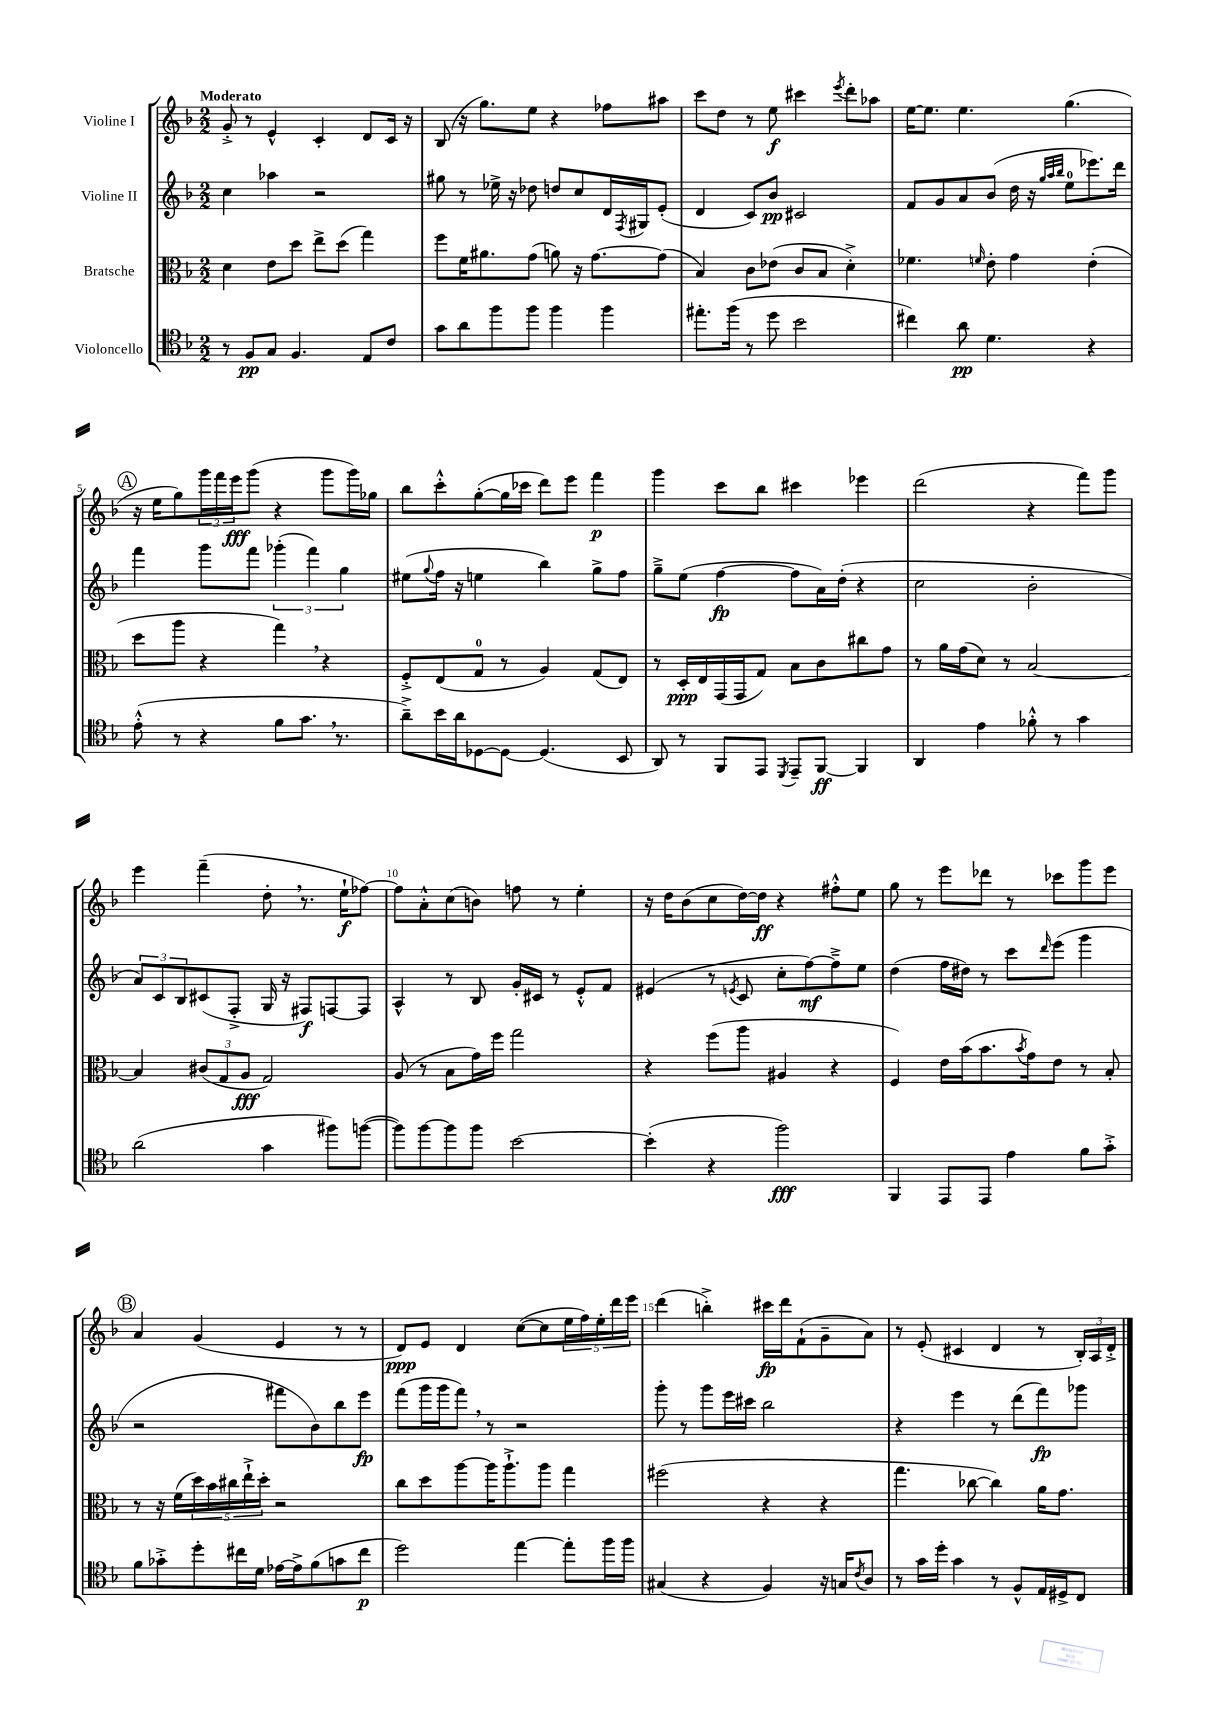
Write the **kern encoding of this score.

**kern	**dynam	**kern	**dynam	**kern	**dynam	**kern	**dynam
*part4	*part4	*part3	*part3	*part2	*part2	*part1	*part1
*staff4	*staff4	*staff3	*staff3	*staff2	*staff2	*staff1	*staff1
*I"Violoncello	*	*I"Bratsche	*	*I"Violine II	*	*I"Violine I	*
*clefC4	*	*clefC3	*	*clefG2	*	*clefG2	*
*k[b-]	*	*k[b-]	*	*k[b-]	*	*k[b-]	*
*M2/2	*	*M2/2	*	*M2/2	*	*M2/2	*
=1	=1	=1	=1	=1	=1	=1	=1
!	!	!	!	!	!	!LO:TX:a:B:t=Moderato	!
8r	.	4d\	.	4cc\	.	8g'^/	.
8F/L	pp	.	.	.	.	8r	.
8G/J	.	8e\L	.	4aa-X\	.	4e^^/	.
4.F/	.	8dd\J	.	.	.	.	.
.	.	8ee^\L	.	2r	.	4c'/	.
.	.	(8dd\J	.	.	.	.	.
8E/L	.	4gg\)	.	.	.	8d/L	.
8c/J	.	.	.	.	.	16c/Jk	.
.	.	.	.	.	.	16r	.
=2	=2	=2	=2	=2	=2	=2	=2
8g\L	.	8ff\L	.	8gg#X\	.	(8B-/	.
8a\	.	16f\K	.	8r	.	16r	.
.	.	8.a#X\	.	.	.	8.gg\L)	.
8ff\	.	.	.	16ee-X^\	.	.	.
.	.	.	.	16r	.	.	.
8ff\J	.	(8g\J	.	8dd-X\	.	8ee\J	.
4ff\	.	8an\)	.	8ddn/L	.	4r	.
.	.	16r	.	8cc/	.	.	.
.	.	[8.g\L	.	.	.	.	.
4ff\	.	.	.	16d/L	.	8ff-X\L	.
.	.	.	.	8qF/	.	.	.
.	.	.	.	16G#X/J	.	.	.
.	.	(8g\J]	.	(8e'/J	.	8aa#X\J	.
=3	=3	=3	=3	=3	=3	=3	=3
8.ee#X'\L	.	4B-/)	.	4d/	.	8ccc\L	.
.	.	.	.	.	.	8dd\J	.
(16ff\Jk	.	.	.	.	.	.	.
8r	.	8c\L	.	8c/L)	.	8r	.
8dd\	.	(8e-X\J	.	8b-/J	pp	8ee\	f
2b-\	.	8c/L	.	2c#X/	.	4ccc#X\	.
.	.	8B-/J	.	.	.	.	.
.	.	.	.	.	.	8qeee/	.
.	.	4d'^\)	.	.	.	8ddd'\L	.
.	.	.	.	.	.	8aa-X\J	.
=4	=4	=4	=4	=4	=4	=4	=4
4cc#X\)	.	4.f-X\	.	8f/L	.	[16ee\KL	.
.	.	.	.	.	.	8.ee\J]	.
.	.	.	.	8g/	.	.	.
8a\	pp	.	.	8a/	.	4.ee\	.
.	.	16qqfn/	.	.	.	.	.
4.d\	.	8e'\	.	(8b-/J	.	.	.
.	.	4g\	.	16dd\	.	.	.
.	.	.	.	16r	.	.	.
.	.	.	.	32qqgg/LLL	.	.	.
.	.	.	.	32qqaa/	.	.	.
.	.	.	.	32qqbb-/JJJ	.	.	.
.	.	.	.	8ee\L	.	(4.gg\	.
4r	.	(4e'\	.	8.eee-X\)	.	.	.
.	.	.	.	16ddd\Jk	.	.	.
!!LO:LB:g=z
!!LO:REH:place=s1:t=A
=5	=5	=5	=5	=5	=5	=5	=5
(8e'^^\	.	8dd\L	.	4fff\	.	16r	.
.	.	.	.	.	.	16ee\KL	.
8r	.	8aa\J	.	.	.	8gg\)	.
4r	.	4r	.	8ggg\L	.	24ggg\L	.
.	.	.	.	.	.	24fff\	.
.	.	.	.	.	.	24eee\J	fff
.	.	.	.	8fff\J	.	(8ggg\J	.
8f\L	.	4gg,\)	.	(6ggg-X'\	.	4r	.
8.g,\J	.	.	.	.	.	.	.
.	.	.	.	6fff\)	.	.	.
.	.	4r	.	.	.	8ggg\L	.
8.r	.	.	.	.	.	.	.
.	.	.	.	6gg\	.	.	.
.	.	.	.	.	.	16ggg\L)	.
.	.	.	.	.	.	16gg-X\JJ	.
=6	=6	=6	=6	=6	=6	=6	=6
8a~^\L)	.	8F'^/L	.	(8ee#X\L	.	8bb-\L	.
.	.	.	.	8qqgg/	.	.	.
16b-\L	.	(8E/	.	16ff\Jk	.	8ccc'^^\	.
16a\J	.	.	.	16r	.	.	.
[8D-X\	.	8G/J	.	4een\	.	([8gg'\	.
8D-\J_	.	8r	.	.	.	16gg\L]	.
.	.	.	.	.	.	16ccc-X\JJ	.
(4.D-/]	.	4A/)	.	4bb-\)	.	8ddd\L)	.
.	.	.	.	.	.	8eee\J	.
.	.	(8G/L	.	8gg^\L	.	4fff\	p
8BB-/	.	8E/J)	.	8ff\J	.	.	.
=7	=7	=7	=7	=7	=7	=7	=7
8AA/)	.	8r	.	8gg~^\L	.	4ggg\	.
8r	.	16D'/LL	ppp	(8ee\J	.	.	.
.	.	16E/	.	.	.	.	.
8FF/L	.	(16GG/	.	[4ff\	fp	8ccc\L	.
.	.	16GG/J	.	.	.	.	.
8EE/J	.	8G/J)	.	.	.	8bb-\J	.
8qDD/	.	.	.	.	.	.	.
8EE~/L	.	8B-\L	.	8ff\L]	.	4ccc#X\	.
[8FF/J	ff	8c\	.	16a\L)	.	.	.
.	.	.	.	(16dd'\JJ	.	.	.
4FF/]	.	8cc#X\	.	4r	.	4eee-X\	.
.	.	8g\J	.	.	.	.	.
=8	=8	=8	=8	=8	=8	=8	=8
4AA/	.	8r	.	2cc\	.	(2ddd\	.
.	.	16a\LL	.	.	.	.	.
.	.	(16g\J	.	.	.	.	.
4e\	.	8d\J)	.	.	.	.	.
.	.	8r	.	.	.	.	.
8f-X'^^\	.	[2B-/	.	2b-'\	.	4r	.
8r	.	.	.	.	.	.	.
4g\	.	.	.	.	.	8fff\L)	.
.	.	.	.	.	.	8ggg\J	.
!!LO:LB:g=z
=9	=9	=9	=9	=9	=9	=9	=9
(2a\	.	4B-/]	.	12a/L)	.	4eee\	.
.	.	.	.	12c/	.	.	.
.	.	.	.	12B-/	.	.	.
.	.	(12c#X/L	.	(8c#X/	.	(4fff~\	.
.	.	12G/	.	.	.	.	.
.	.	.	.	8F'^/J	.	.	.
.	.	12A/J	fff	.	.	.	.
4g\	.	2G/)	.	16G/	.	8dd',\	.
.	.	.	.	16r	.	.	.
.	.	.	.	8F#X/L)	f	8.r	.
8ff#X\L)	.	.	.	[8Fn/	.	.	.
.	.	.	.	.	.	16ee`\KL	f
([8ffn\J	.	.	.	8F/J]	.	[8ff-X\J)	.
=10	=10	=10	=10	=10	=10	=10	=10
8ff\L])	.	(8A/	.	4A^^/	.	8ff-\L]	.
[8ff\	.	8r	.	.	.	8a'^^\	.
8ff\]	.	8B-\L	.	8r	.	(8cc\	.
8ff\J	.	16g\L)	.	8B-/	.	8bn\J)	.
.	.	16ff\JJ	.	.	.	.	.
[2b-\	.	2gg\	.	16g'/LL	.	8ffn\	.
.	.	.	.	16c#X/JJ	.	.	.
.	.	.	.	8r	.	8r	.
.	.	.	.	8e'^^/L	.	4ee'\	.
.	.	.	.	8f/J	.	.	.
=11	=11	=11	=11	=11	=11	=11	=11
(4b-'\]	.	4r	.	(4e#X/	.	16r	.
.	.	.	.	.	.	16dd\KL	.
.	.	.	.	.	.	(8b-\	.
4r	.	(8ff\L	.	8r	.	8cc\	.
.	.	.	.	8qen/	.	.	.
.	.	8aa\J	.	8c/	.	[16dd\L)	.
.	.	.	.	.	.	16dd\JJ]	ff
2ff\)	fff	4A#X/	.	8cc'\L	.	4r	.
.	.	.	.	[8ff\)	mf	.	.
.	.	4r	.	8ff~^\]	.	8ff#X'^^\L	.
.	.	.	.	8ee\J	.	8ee\J	.
=12	=12	=12	=12	=12	=12	=12	=12
4FF/	.	4F/)	.	(4dd\	.	8gg\	.
.	.	.	.	.	.	8r	.
8EE/L	.	16e\LL	.	16ff\LL	.	8eee\L	.
.	.	(16b-\J	.	16dd#X\JJ)	.	.	.
8EE/J	.	8.b-\	.	8r	.	8ddd-X\J	.
4e\	.	.	.	8ccc\L	.	8r	.
.	.	8qb-/	.	.	.	.	.
.	.	16g\k)	.	.	.	.	.
.	.	.	.	16qqddd/	.	.	.
.	.	8e\J	.	(8eee\J	.	8ccc-X\L	.
8f\L	.	8r	.	4ggg\	.	8ggg\	.
8g'^\J	.	8B-'/	.	.	.	8eee\J	.
!!LO:LB:g=z
!!LO:REH:place=s1:t=B
=13	=13	=13	=13	=13	=13	=13	=13
8f\L	.	8r	.	2r	.	4a/	.
8g-X'^\	.	16r	.	.	.	.	.
.	.	(16f\LL	.	.	.	.	.
8dd'\	.	20dd\)	.	.	.	(4g/	.
.	.	20b-\	.	.	.	.	.
.	.	20cc#X\	.	.	.	.	.
16cc#X\L	.	.	.	.	.	.	.
.	.	20ee`^\	.	.	.	.	.
16d\JJ	.	.	.	.	.	.	.
.	.	20dd'\JJ	.	.	.	.	.
[16e-X\LL	.	2r	.	8fff#X\L	.	4e/	.
16e-^\J]	.	.	.	.	.	.	.
(8f\	.	.	.	8b-\)	.	.	.
8gn\	.	.	.	8bb-\	.	8r	.
8cc#\J	p	.	.	8eee\J	fp	8r	.
=14	=14	=14	=14	=14	=14	=14	=14
2dd\)	.	8cc\L	.	(8fff\L	.	8d/L)	ppp
.	.	8dd\	.	16ggg\L	.	8e/J	.
.	.	.	.	16ggg\J	.	.	.
.	.	[8aa\	.	8fff,\J)	.	4d/	.
.	.	16aa\K]	.	8r	.	.	.
.	.	8.aa`^\	.	.	.	.	.
[4ee\	.	.	.	2r	.	([8cc\L	.
.	.	8aa\J	.	.	.	8cc\]	.
8ee'\L]	.	4gg\	.	.	.	20ee\L	.
.	.	.	.	.	.	20ff\)	.
.	.	.	.	.	.	20ee'\	.
16ff\L	.	.	.	.	.	.	.
.	.	.	.	.	.	20ddd\	.
16ff\JJ	.	.	.	.	.	.	.
.	.	.	.	.	.	20eee\JJ	.
=15	=15	=15	=15	=15	=15	=15	=15
(4G#X/	.	(2ff#X\	.	8ggg'\	.	(4ddd\	.
.	.	.	.	8r	.	.	.
4r	.	.	.	8ggg\L	.	4bbn'^\)	.
.	.	.	.	16eee\L	.	.	.
.	.	.	.	16ccc#X\JJ	.	.	.
4F/)	.	4r	.	2bb-\	.	16ccc#X\LL	fp
.	.	.	.	.	.	16ddd\J	.
.	.	.	.	.	.	(8f`\	.
16r	.	4r	.	.	.	8g~\	.
16Gn/KL	.	.	.	.	.	.	.
8qc/	.	.	.	.	.	.	.
8A/J	.	.	.	.	.	8a\J)	.
=16	=16	=16	=16	=16	=16	=16	=16
8r	.	4.gg\	.	4r	.	8r	.
16g\LL	.	.	.	.	.	(8e'/	.
16dd'\JJ	.	.	.	.	.	.	.
4g\	.	.	.	4eee\	.	4c#X/	.
.	.	[8cc-X\	.	.	.	.	.
8r	.	4cc-\])	.	8r	.	4d/	.
8F^^/L	.	.	.	(8ddd\L	.	.	.
16E/L	.	16a\KL	.	8fff\)	fp	8r	.
16D#X^/J	.	8.g\J	.	.	.	.	.
8C/J	.	.	.	8ggg-X\J	.	24B-'/LL)	.
.	.	.	.	.	.	24A/	.
.	.	.	.	.	.	24d'^/JJ	.
==	==	==	==	==	==	==	==
*-	*-	*-	*-	*-	*-	*-	*-
